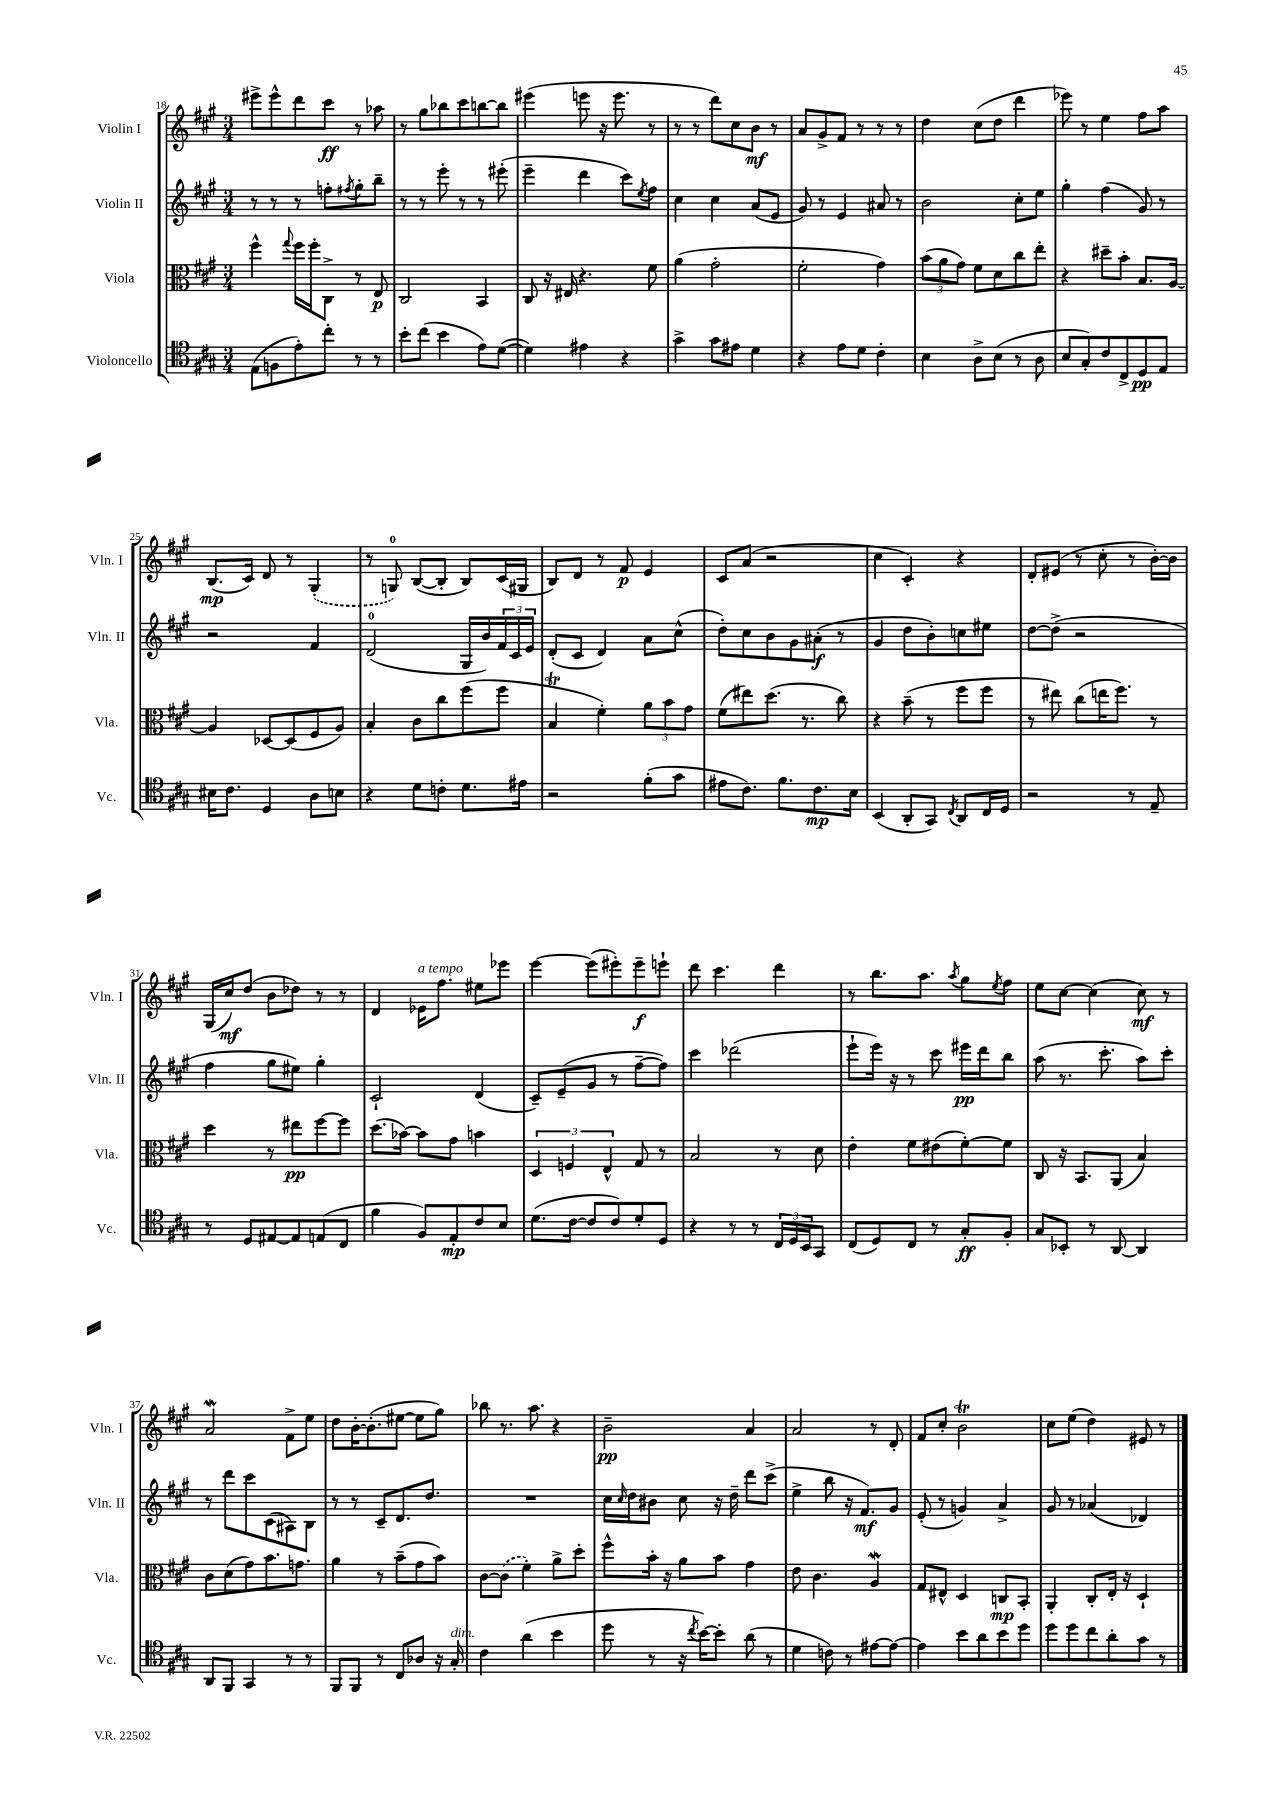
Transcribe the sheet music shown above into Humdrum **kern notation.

**kern	**kern	**kern	**kern
*staff4	*staff3	*staff2	*staff1
*clefC4	*clefC3	*clefG2	*clefG2
*k[f#c#g#]	*k[f#c#g#]	*k[f#c#g#]	*k[f#c#g#]
*M3/4	*M3/4	*M3/4	*M3/4
(8E\L	4ff#^^\	8r	8eee#^\L
8F\	.	8r	8eee#^^\
.	8qqgg#/	.	.
8e'\)	16ff#\LL	8r	8ddd\
.	16ff#'\J	.	.
8cc#'\J	8C#^\J	8ff'\L	8ccc#\J
.	.	8qff#/	.
8r	8r	8gg#'\	8r
8r	8E/	8bb~\J	8aa-\
=	=	=	=
8b'\L	2C#/	8r	8r
(8cc#\J	.	8r	8gg#\L
4b\	.	8eee'\	8bb-\
.	.	8r	8ccc#\
8e\L)	4BB/	8r	[8bb\
([8d\J	.	(8eee#'\	8bb\]J
=	=	=	=
4d\])	8C#/	4eee~\	(4eee#\
.	16r	.	.
.	16E#/	.	.
4e#\	4.r	4ddd\	8eee\
.	.	.	16r
.	.	.	8.eee\
4r	.	8ccc#\L)	.
.	.	8qee/	.
.	8f#\	8ff#\J	8r
=	=	=	=
4g#^\	(4a\	4cc#\	8r
.	.	.	8r
8g#\L	2g#'\	4cc#\	8ddd\L)
8e#\J	.	.	8cc#\
4d\	.	(8a/L	8b\J
.	.	8e/J	8r
=	=	=	=
4r	2f#'\	8g#/)	8a/L
.	.	8r	8g#^/
8e\L	.	4e/	8f#/J
8d\J	.	.	8r
4c#'\	4g#\)	8a#/	8r
.	.	8r	8r
=	=	=	=
4B\	(12b\L	2b\	4dd\
.	12a\	.	.
.	12g#\J)	.	.
8A^\L	8f#\L	.	(8cc#\L
(8B\J	8d\	.	8dd\J
8r	8cc#\	8cc#'\L	4ddd\
8A\	8ee'\J	8ee\J	.
=	=	=	=
8B/L	4r	4gg#'\	8eee-\)
8G#'/)	.	.	8r
8c#/	8dd#~\L	(4ff#\	4ee\
8C#^/	8b'\J	.	.
8D/	8.B/L	8g#/)	8ff#\L
8E/J	.	8r	8aa\J
.	[16A/Jk	.	.
=	=	=	=
16B#\LK	4A/]	2r	(8.B/L
8.c#\J	.	.	.
.	.	.	16c#/Jk)
4D/	[8D-/L	.	8d/
.	(8D-/]	.	8r
8A\L	8F#/	4f#/	(4G#'/
8B\J	8A/J)	.	.
=	=	=	=
4r	4B'/	(2d/	8r
.	.	.	8G/)
8d\L	8c#\L	.	([8B/L
8c'\J	8cc#\	.	8B'/]J
8.d\L	(8ff#\	16G#/LL	8B/L)
.	.	16b/)	.
.	8ff#\J	24f#/	(16c#/L
.	.	24c#/	.
16e#\Jk	.	.	16G#/JJ
.	.	24e/JJ	.
=	=	=	=
2r	4B/	(8d'/L	8B/L)
.	.	8c#/J	8d/J
.	4f#'\)	4d/)	8r
.	.	.	8f#/
(8f#'\L	12a\L	8a\L	4e/
.	12b\	.	.
8g#\J	.	(8cc#^^\J	.
.	12g#\J	.	.
=	=	=	=
8e#\L	(8f#\L	8dd'\L)	8c#/L
8.c#\J)	8ee#\)	8cc#\	(8a/J
.	(8.dd\J	8b\	2r
8.f#\L	.	.	.
.	.	8g#\	.
.	8.r	.	.
8.c#\	.	(8a#'\J	.
.	8cc#\)	8r	.
16B\Jk	.	.	.
=	=	=	=
(4BB/	4r	4g#/	4cc#\
8AA'/L	(8b~\	8dd\L	4c#'/)
8GG#/J)	8r	8b'\)	.
8qC#/	.	.	.
8AA/L	8ff#\L	8cc\	4r
16C#/L	8ff#\J	8ee#\J	.
16D/JJ	.	.	.
=	=	=	=
2r	8r	[8dd\L	8d'/L
.	8ee#\)	(8dd^\]J	(8e#/J
.	(8cc#\L	2r	8r
.	16ee\K	.	8cc#'\
.	8.ff#\J)	.	.
8r	.	.	8r
8E~/	8r	.	[16b'\LL)
.	.	.	16b\]JJ
=	=	=	=
8r	4dd\	4ff#\	(16G#/LL
.	.	.	16cc#/J)
8D/L	.	.	(8dd/J
[8E#/	8r	8gg#\L	8b\L
8E#/]	8ee#\L	8ee#\J)	8dd-\J)
(8E/	[8ff#\	4gg#'\	8r
8C#/J	8ff#\]J	.	8r
=	=	=	=
4f#\	(8.dd\L	2c#`/	4d/
.	[16b-\Jk)	.	.
8F#/L)	8b-\]L	.	16e-\LK
.	.	.	8.ff#\J
8E'/	8g#\J	.	.
8c#/	4b\	(4d/	8ee#\L
8B/J	.	.	8eee-\J
=	=	=	=
(8.d\L	6D/	8c#~/L)	[4eee\
.	.	(8e~/	.
.	6F/	.	.
[16c#\Jk	.	.	.
8c#/]L	.	8g#/J	(8eee\]L
.	6E^^/	.	.
8c#/)	.	8r	8eee#'\)
8d'/	8G#/	[8ff#~\L	8eee#~\
8D/J	8r	8ff#\]J)	8eee`\J
=	=	=	=
4r	2B/	4ccc#\	8ddd\
.	.	.	4.ccc#\
8r	.	(2ddd-\	.
8r	.	.	.
24C#/LL	8r	.	4ddd\
24D/	.	.	.
24BB/J	.	.	.
8GG#/J	8d\	.	.
=	=	=	=
(8C#/L	4e'\	8eee`\L	8r
8D/)	.	16eee\Jk)	8.bb\L
.	.	16r	.
8C#/J	8f#\L	8r	.
.	.	.	8.aa\J
8r	(8e#\	8ccc#\	.
.	.	.	8qaa/
8G#'/L	[8f#'\)	16eee#\LL	8gg#\L
.	.	16ddd\J	.
.	.	.	8qee/
8F#'/J	8f#\]J	8bb\J	8ff#\J
=	=	=	=
8G#/L	8C#/	(8aa\	8ee\L
8BB-'/J	16r	8.r	[8cc#\J
.	8.BB/L	.	.
8r	.	.	(4cc#\]
.	.	8.ccc#'\	.
[8AA/	(8AA/J	.	.
4AA/]	4B/)	8aa\L)	8cc#\)
.	.	8ccc#'\J	8r
=	=	=	=
8AA/L	8c#\L	8r	2a/
8FF#/J	(8d\	8ddd\L	.
4GG#/	8g#\)	8ccc#\	.
.	8.b\	(8c#\	.
8r	.	8A#\)	8f#^\L
.	8.g\J	.	.
8r	.	8B\J	8ee\J
=	=	=	=
8FF#/L	4a\	8r	8dd\L
8FF#/J	.	8r	[16b'\K
.	.	.	(8.b'\]
8r	8r	8c#~/L	.
8C#/L	(8b~\L	8.d/	[8ee#\J
8A-/J	8g#\	.	8ee#\]L
.	.	8.dd/J	.
16r	8b\J)	.	8gg#\J)
16G#'/	.	.	.
=	=	=	=
4c#\	[8c#\L	2.r	8bb-\
.	(8c#\]J	.	8.r
(4a\	4f#'\)	.	.
.	.	.	8.aa\
4b\	8a^\L	.	4r
.	8dd'\J	.	.
=	=	=	=
8dd\	8ff#^^\L	16cc#\LL	2b~\
.	.	16qqcc#/	.
.	.	16dd\J	.
8r	16b'\Jk	8b#\J	.
.	16r	.	.
16r	8a\L	8cc#\	.
8qcc#/	.	.	.
[16b\LK)	.	.	.
8b'\]J	8b\J	16r	.
.	.	16dd~\	.
(8a\	4g#\	8ddd\L	4a/
8r	.	(8ccc#^\J	.
=	=	=	=
4d\	8e\	4ee^\	2a/
.	4.c#\	.	.
8c\)	.	8bb\	.
8r	.	16r	.
.	.	8.f#/L)	.
[8e#\L	4A/	.	8r
8e#\_J	.	8g#/J	8d'/
=	=	=	=
4e#\]	8G#/L	(8e'/	8f#/L
.	8E#^^/J	8r	8cc#'/J
8b\L	4D/	4g/)	2b\
8a\	.	.	.
8b\	8C/L	4a^/	.
8dd\J	8BB'/J	.	.
=	=	=	=
8dd\L	4AA'/	8g#/	8cc#\L
8dd\	.	8r	(8ee\J
8cc#\	8C#'/L	(4a-/	4dd\)
8a'\	16E'/Jk	.	.
.	16r	.	.
8g#\J	4D`/	4d-/)	8e#/
8r	.	.	8r
==	==	==	==
*-	*-	*-	*-
